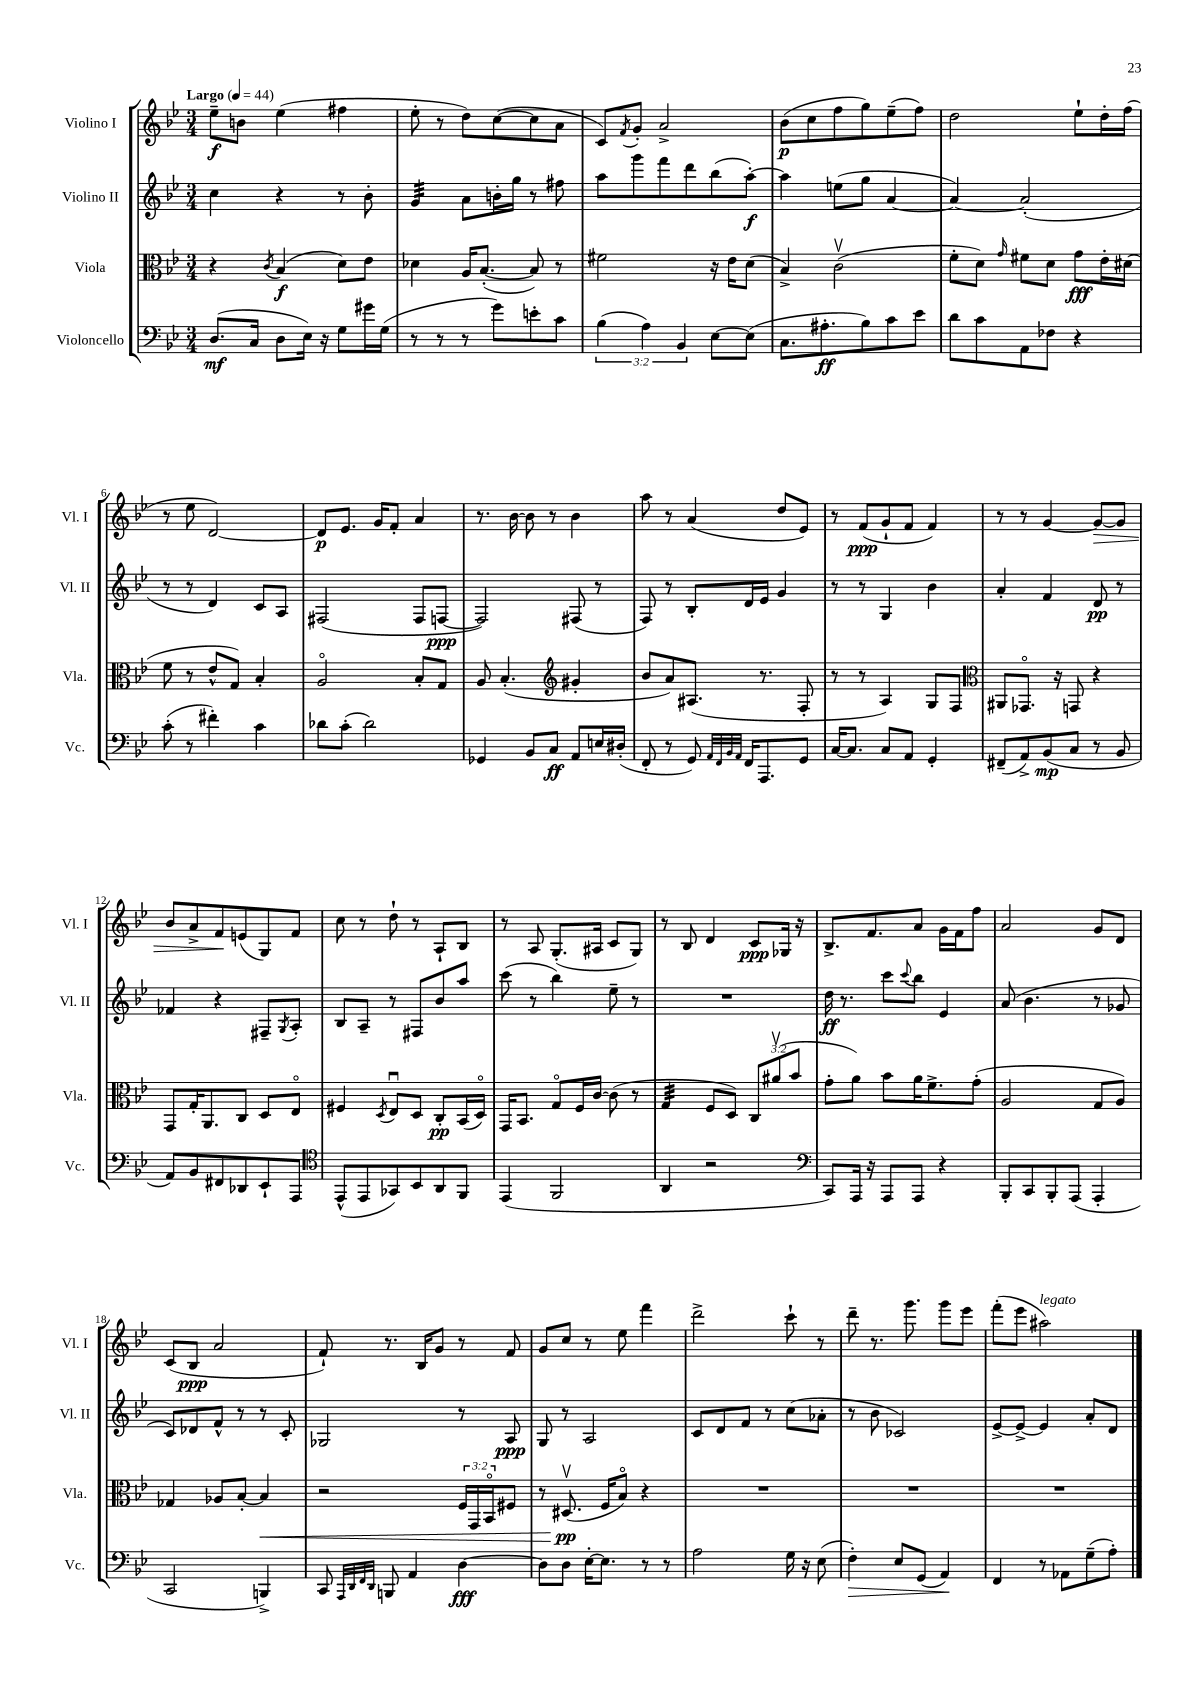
<<
\new StaffGroup <<
\new Staff = "s0" \with { instrumentName = "Violino I" shortInstrumentName = "Vl. I" } {
    \clef treble \key bes \major \numericTimeSignature \time 3/4 \tempo "Largo" 4 = 44
    ees''8--\f b'8 ees''4( fis''4 |
    ees''8-. r8 d''8) c''8~( c''8 a'8 |
    c'8) \acciaccatura { f'8 } g'8-. a'2-> |
    bes'8\p( c''8 f''8 g''8) ees''8--( f''8) |
    d''2 ees''8-! d''16-. f''16( |
    r8 ees''8 d'2~) |
    d'8\p ees'8. g'16 f'8-. a'4 |
    r8. bes'16~ bes'8 r8 bes'4 |
    a''8 r8 a'4( d''8 ees'8) |
    r8 f'8\ppp( g'8-! f'8 f'4) |
    r8 r8 g'4~ g'8~\> g'8 |
    bes'8 a'8-> f'8\! e'8( g8) f'8 |
    c''8 r8 d''8-! r8 a8-! bes8 |
    r8 a8 g8.-.( ais16 c'8 g8) |
    r8 bes8 d'4 c'8\ppp ges16 r16 |
    bes8.-> f'8. a'8 g'16 f'16 f''8 |
    a'2 g'8 d'8 |
    c'8( bes8\ppp a'2 |
    f'8-!) r8. bes16 g'8 r8 f'8 |
    g'8 c''8 r8 ees''8 f'''4 |
    d'''2-> c'''8-! r8 |
    d'''8-- r8. g'''8. g'''8 ees'''8 |
    f'''8-.( ees'''8 ais''2^\markup { \italic "legato" }) \bar "|." |
}
\new Staff = "s1" \with { instrumentName = "Violino II" shortInstrumentName = "Vl. II" } {
    \clef treble \key bes \major \numericTimeSignature \time 3/4
    c''4 r4 r8 bes'8-. |
    g'4:32 a'8 b'16-. g''16 r8 fis''8 |
    a''8 g'''8 f'''8 d'''8 bes''8( a''8~-.\f) |
    a''4 e''8( g''8 a'4~ |
    a'4~) a'2-.( |
    r8 r8 d'4) c'8 a8 |
    fis2( fis8 f8~\ppp |
    f2) fis8( r8 |
    f8) r8 bes8-. d'16 ees'16 g'4 |
    r8 r8 g4 bes'4 |
    a'4-. f'4 d'8\pp r8 |
    fes'4 r4 fis8-- \acciaccatura { g8 } a8-. |
    bes8 a8-- r8 fis8 bes'8 a''8 |
    c'''8( r8 bes''4) ees''8-- r8 |
    R2. |
    d''16\ff r8. c'''8 \appoggiatura { c'''8 } bes''8 ees'4 |
    a'8( bes'4. r8 ges'8 |
    c'8) des'8 f'8-^ r8 r8 c'8-. |
    ges2 r8 a8\ppp |
    g8 r8 a2 |
    c'8 d'8 f'8 r8 c''8( aes'8-. |
    r8 bes'8 ces'2) |
    ees'8~-> ees'8~-> ees'4 a'8-. d'8 \bar "|." |
}
\new Staff = "s2" \with { instrumentName = "Viola" shortInstrumentName = "Vla." } {
    \clef alto \key bes \major \numericTimeSignature \time 3/4 \override Staff.TupletNumber.text = #tuplet-number::calc-fraction-text
    r4 \acciaccatura { c'8 } bes4\f( d'8) ees'8 |
    des'4 a16 bes8.~-.( bes8) r8 |
    fis'2 r16 ees'16 d'8( |
    bes4->) c'2\upbow( |
    f'8-. d'8) \grace { g'16 } fis'8 d'8 g'8\fff ees'16-. dis'16( |
    f'8 r8 ees'8-^ g8) bes4-. |
    a2\flageolet bes8-. g8 |
    a8 bes4.-.( \clef treble gis'4-. |
    bes'8 a'8) ais8.( r8. f8-. |
    r8 r8 a4) g8 f8 |
    \clef alto ais,8 ges,8.\flageolet r16 g,8 r4 |
    g,8 g16-. a,8. c8 d8 ees8\flageolet |
    fis4 \acciaccatura { d8 } ees8\downbow d8 c8-.\pp bes,16( d16\flageolet) |
    g,16 bes,8. g8\flageolet f16 c'16~ c'8( r8 |
    g4:32 f8 d8) \tuplet 3/2 { c8 ais'8\upbow( bes'8 } |
    g'8-. a'8) bes'8 a'16 f'8.-> g'8-.( |
    a2 g8 a8) |
    ges4 aes8 bes8~-. bes4\< |
    r2 \tuplet 3/2 { f16 g,16 bes,16\flageolet } fis8 |
    r8 dis8.\upbow\pp\!( f16 bes8\flageolet) r4 |
    R2. |
    R2. |
    R2. \bar "|." |
}
\new Staff = "s3" \with { instrumentName = "Violoncello" shortInstrumentName = "Vc." } {
    \clef bass \key bes \major \numericTimeSignature \time 3/4 \override Staff.TupletNumber.text = #tuplet-number::calc-fraction-text
    d8.\mf( c16 d8 ees16) r16 g8 gis'16 g16( |
    r8 r8 r8 g'8) e'8-. c'8 |
    \tuplet 3/2 { bes4( a4) bes,4 } ees8~ ees8( |
    c8. ais8.-.\ff bes8) c'8 ees'8 |
    d'8 c'8 a,8 fes8 r4 |
    c'8-.( r8 fis'4-.) c'4 |
    des'8 c'8-.( des'2) |
    ges,4 bes,8 c8\ff a,8 e16 dis16-.( |
    f,8-. r8 g,8) \grace { a,32 f,32 bes,32 a,32 } f,16 a,,8. g,8 |
    c16~ c8. c8 a,8 g,4-. |
    fis,8--( a,8->) bes,8\mp( c8 r8 bes,8 |
    a,8) bes,8 fis,8 des,8 ees,8-! a,,8 |
    \clef tenor ees,8-^( ees,8 ges,8) bes,8 a,8 f,8 |
    ees,4( f,2 |
    a,4 r2 |
    \clef bass c,8) a,,16 r16 a,,8 a,,8 r4 |
    bes,,8-. c,8 bes,,8-. a,,8( a,,4-. |
    c,2 b,,4->) |
    c,8 \grace { a,,32 d,32 f,32 d,32 } b,,8 a,4 d4~\fff |
    d8 d8 ees16~-. ees8. r8 r8 |
    a2 g16 r16 ees8( |
    f4-.\>) ees8 g,8( a,4\!) |
    f,4 r8 aes,8 g8--( a8-.) \bar "|." |
}
>>
>>
